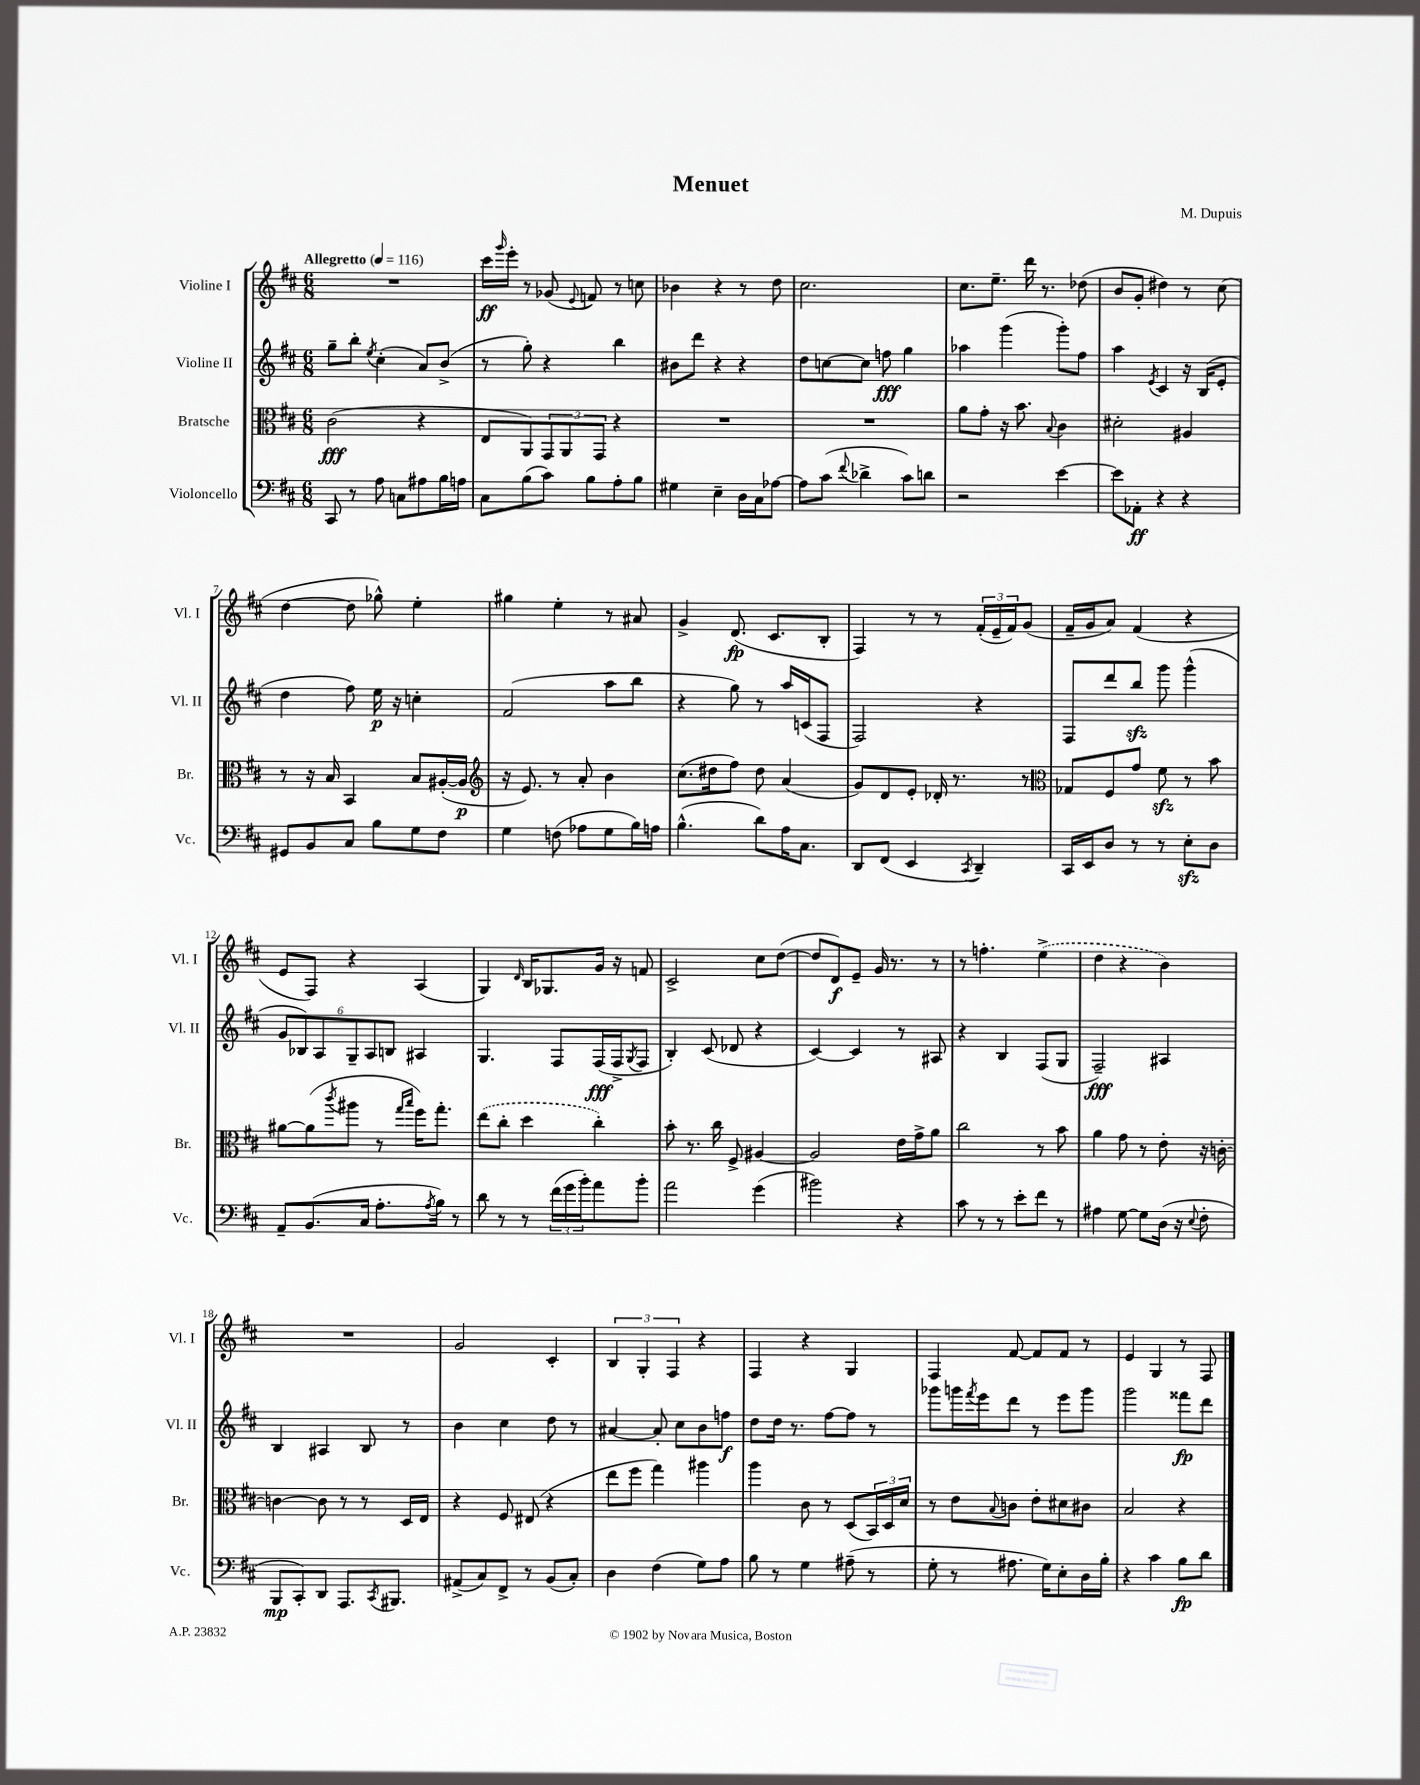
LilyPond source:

\header { title = "Menuet" composer = "M. Dupuis" }
<<
\new StaffGroup <<
\new Staff = "s0" \with { instrumentName = "Violine I" shortInstrumentName = "Vl. I" } {
    \clef treble \key d \major \numericTimeSignature \time 6/8 \tempo "Allegretto" 4 = 116
    R2. |
    cis'''16\ff \grace { g'''16 } e'''16-. r8 ges'8( \appoggiatura { e'8 } f'8) r8 c''8 |
    bes'4 r4 r8 d''8 |
    cis''2. |
    cis''8. e''8.-- d'''16 r8. des''8( |
    b'8 g'8-. dis''4) r8 cis''8( |
    d''4~ d''8 ges''8-^) e''4-. |
    gis''4 e''4-. r8 ais'8 |
    g'4-> d'8.\fp( cis'8. b8-. |
    fis4) r8 r8 \tuplet 3/2 { fis'16-.( e'16-- fis'16) } g'8( |
    fis'16-- g'16 a'8) fis'4( r4 |
    e'8 fis8) r4 a4( |
    g4) \grace { d'16 } b16 ges8. g'16 r16 f'8 |
    cis'2-> cis''8 d''8~( |
    d''8 d'8\f) e'8-- g'16 r8. r8 |
    r8 f''4.-. \once \slurDashed e''4->( |
    d''4 r4 b'4) |
    R2. |
    g'2 cis'4-. |
    \tuplet 3/2 { b4 g4-. fis4 } r4 |
    fis4 r4 g4 |
    fis4 fis'8~ fis'8 fis'8 r8 |
    e'4 g4 r8 fis8 \bar "|." |
}
\new Staff = "s1" \with { instrumentName = "Violine II" shortInstrumentName = "Vl. II" } {
    \clef treble \key d \major \numericTimeSignature \time 6/8
    g''8-- b''8-. \acciaccatura { e''8 } cis''4-.( a'8) b'8->( |
    r8 g''8-.) r4 b''4 |
    bis'8 d'''8 r4 r4 |
    d''8 c''8~ c''8 f''8\fff g''4 |
    aes''4 g'''4( g'''8-.) fis''8 |
    a''4 \acciaccatura { e'8 } cis'4 r16 b16( e'8-. |
    d''4 fis''8) e''16\p r16 c''4-. |
    fis'2( a''8 b''8 |
    r4 g''8) r8 a''16 c'16( fis8 |
    fis2) r4 |
    fis8 d'''8 b''8\sfz g'''8 g'''4-^( |
    \tuplet 6/4 { g'8 bes8) a8 g8-- a8 b8 } ais4 |
    g4. fis8 fis16\fff( fis16-> \acciaccatura { g8 } fis8 |
    b4-.) cis'8( des'8 r4 |
    cis'4~) cis'4 r8 ais8 |
    r4 b4 fis8( g8 |
    fis2--\fff) ais4 |
    b4 ais4 b8 r8 |
    b'4 cis''4 d''8 r8 |
    ais'4~ ais'8-. cis''8 b'8 f''8\f |
    d''8 d''16 r8. fis''8~ fis''8 r8 |
    ges'''8 g'''16 \acciaccatura { fis'''8 } e'''16 d'''8 r8 e'''8 g'''8 |
    g'''2 fisis'''8\fp d'''8 \bar "|." |
}
\new Staff = "s2" \with { instrumentName = "Bratsche" shortInstrumentName = "Br." } {
    \clef alto \key d \major \numericTimeSignature \time 6/8
    cis'2\fff( r4 |
    e8 a,8) \tuplet 3/2 { g,8 a,8 g,8 } r4 |
    R2. |
    R2. |
    a'8 g'8-. r16 b'8. \appoggiatura { b8 } cis'4 |
    dis'2-. ais4 |
    r8 r16 b16 b,4 b8 ais16~-.( ais16\p |
    \clef treble r16 e'8.) r8 a'8-. b'4 |
    cis''8.( dis''16 fis''8) dis''8 a'4( |
    g'8) d'8 e'8-. des'16-. r8. r8 |
    \clef alto ges8 fis8 g'8 fis'8\sfz r8 b'8 |
    ais'8~ ais'8( \acciaccatura { cis'''8 } ais''8 r8 \grace { g''16 b''16 } fis''16) g''8.-. |
    \once \slurDashed e''8( cis''8-. d''4 cis''4-.) |
    b'8-. r8. cis''16 fis8-> ais4~ |
    ais2 e'16 g'16-> a'8 |
    cis''2 r8 b'8 |
    a'4 g'8 r8 e'8-. r16 c'16~-. |
    c'4~ c'8 r8 r8 d16 e16 |
    r4 fis8 eis8( r4 |
    e''8 fis''8 g''4) ais''4 |
    a''4 cis'8 r8 d8( \tuplet 3/2 { b,16) d16 d'16 } |
    r8 e'8 \appoggiatura { b8 } c'8 e'8-. dis'8 cis'8 |
    b2 r4 \bar "|." |
}
\new Staff = "s3" \with { instrumentName = "Violoncello" shortInstrumentName = "Vc." } {
    \clef bass \key d \major \numericTimeSignature \time 6/8
    cis,8 r8 a8 c8 ais8 b16 a16 |
    cis8 b8( cis'8) b8 a8-. b8 |
    gis4 e4-- d16 cis16 aes8~ |
    aes8 cis'8( \appoggiatura { fis'8 } des'4-> cis'8) d'8 |
    r2 e'4~ |
    e'8 aes,8-.\ff r4 r4 |
    gis,8 b,8 cis8 b8 g8 fis8 |
    g4 f8( aes8 g8 b16) a16 |
    b4.-^( d'8) a16 cis8. |
    d,8 fis,8( e,4 \acciaccatura { cis,8 } d,4--) |
    cis,16 e,16 d8 r8 r8 e8-.\sfz d8 |
    a,8-- b,8.( cis16 a8.-. \acciaccatura { a8 } b16) r8 |
    d'8 r8 r8 \tuplet 3/2 { fis'16( g'16 b'16-.) } a'8 b'8-. |
    a'2 g'4( |
    bis'2) r4 |
    cis'8 r8 r8 e'8-. fis'8 r8 |
    ais4 g8~ g8 d16( r16 \appoggiatura { e8 } fis8-. |
    b,,8\mp cis,8-.) d,8 a,,8. \acciaccatura { cis,8 } bis,,8. |
    ais,8->( cis8) fis,8-> r8 b,8( cis8-.) |
    d4 fis4( g8) a8 |
    b8 r8 g4 ais8--( r8 |
    g8-. r8 ais8. g16) e8-. d16 b16-. |
    r4 cis'4 b8\fp d'8 \bar "|." |
}
>>
>>
